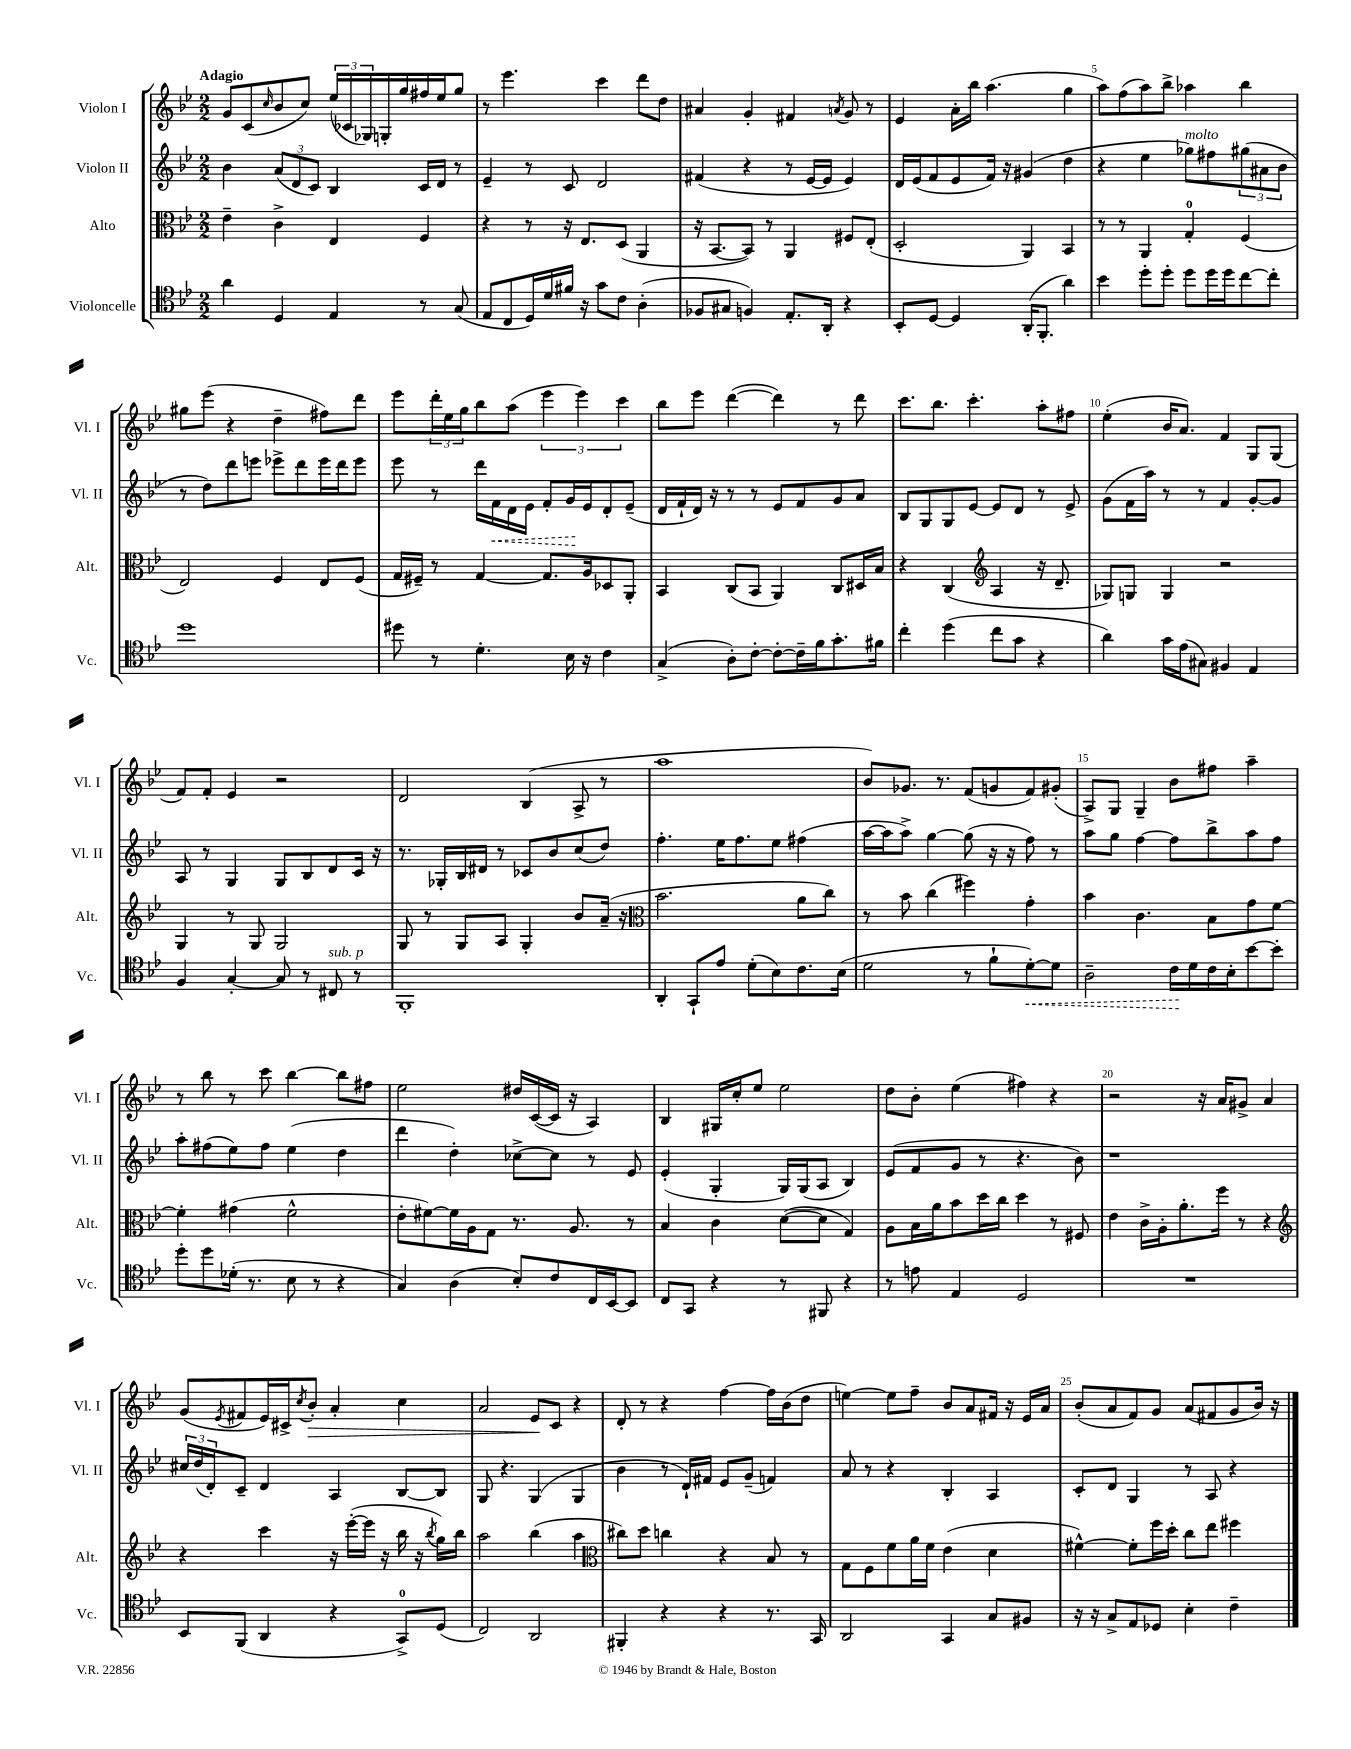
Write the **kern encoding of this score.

**kern	**dynam	**kern	**kern	**dynam	**kern	**dynam
*part4	*part4	*part3	*part2	*part2	*part1	*part1
*staff4	*staff4	*staff3	*staff2	*staff2	*staff1	*staff1
*I"Violoncelle	*	*I"Alto	*I"Violon II	*	*I"Violon I	*
*I'Vc.	*	*I'Alt.	*I'Vl. II	*	*I'Vl. I	*
*clefC4	*	*clefC3	*clefG2	*	*clefG2	*
*k[b-e-]	*	*k[b-e-]	*k[b-e-]	*	*k[b-e-]	*
*M2/2	*	*M2/2	*M2/2	*	*M2/2	*
=1	=1	=1	=1	=1	=1	=1
!	!	!	!	!	!LO:TX:a:B:t=Adagio	!
4a\	.	4e-~\	4b-\	.	8g/L	.
.	.	.	.	.	(8c/	.
.	.	.	.	.	16qqcc/	.
4D/	.	4c^\	(12a/L	.	8b-/	.
.	.	.	12d/	.	.	.
.	.	.	.	.	8cc/J)	.
.	.	.	12c/J)	.	.	.
4E-/	.	4E-/	4B-/	.	(24ee-/LL	.
.	.	.	.	.	24c-X/	.
.	.	.	.	.	24G-X/)	.
.	.	.	.	.	16Gn'/	.
.	.	.	.	.	16gg/	.
8r	.	4F/	16c/LL	.	16ff#X/	.
.	.	.	16d/JJ	.	16ee-/J	.
(8G/	.	.	8r	.	8gg/J	.
=2	=2	=2	=2	=2	=2	=2
8E-/L	.	4r	4e-~/	.	8r	.
8C/	.	.	.	.	4.eee-\	.
16D/L)	.	8r	8r	.	.	.
16d/	.	.	.	.	.	.
16f#X/JJ	.	16r	8c/	.	.	.
16r	.	8.E-/L	.	.	.	.
8g\L	.	.	2d/	.	4ccc\	.
8c\J	.	(8D/J	.	.	.	.
(4A'\	.	4AA/	.	.	8ddd\L	.
.	.	.	.	.	8dd\J	.
=3	=3	=3	=3	=3	=3	=3
8F-X/L	.	16r	(4f#X/	.	4a#X/	.
.	.	[8.BB-/L	.	.	.	.
8G#X/J	.	.	.	.	.	.
4Fn/)	.	8BB-/J])	4r	.	4g'/	.
.	.	8r	.	.	.	.
8.E-'/L	.	4AA/	8r	.	4f#X/	.
.	.	.	[16e-/LL	.	.	.
16AA'/Jk	.	.	16e-/JJ]	.	.	.
.	.	.	.	.	8qan/	.
4r	.	8F#X/L	4e-/)	.	8g/	.
.	.	(8E-'/J	.	.	8r	.
=4	=4	=4	=4	=4	=4	=4
8BB-'/L	.	2D'/	16d/LL	.	4e-/	.
.	.	.	(16e-/J	.	.	.
[8D/J	.	.	8f/	.	.	.
4D/]	.	.	8e-/	.	16a'\LL	.
.	.	.	.	.	16bb-\JJ	.
.	.	.	16f/Jk)	.	(4.aa\	.
.	.	.	16r	.	.	.
(16AA'/KL	.	4AA/)	(4g#X/	.	.	.
8.FF'/J	.	.	.	.	.	.
4a\)	.	4BB-/	4dd\	.	4gg\	.
=5	=5	=5	=5	=5	=5	=5
4b-\	.	8r	4r	.	8aa\L)	.
.	.	8r	.	.	(8ff\	.
8dd'\L	.	4AA/	4ee-\	.	8aa\)	.
8dd'\J	.	.	.	.	8bb-^\J	.
!	!	!	!LO:TX:a:i:t=molto	!	!	!
8dd\L	.	4G'/	8gg-X\L)	.	4aa-X\	.
16dd\L	.	.	8ff#X\	.	.	.
16dd\J	.	.	.	.	.	.
[8cc\	.	(4F/	(12gg#X\	.	4bb-\	.
.	.	.	12a#X\	.	.	.
8cc'\J]	.	.	.	.	.	.
.	.	.	12b-\J	.	.	.
!!LO:LB:g=z
=6	=6	=6	=6	=6	=6	=6
1dd	.	2E-/)	8r	.	8gg#X\L	.
.	.	.	8dd\L)	.	(8eee-\J	.
.	.	.	8ddd\	.	4r	.
.	.	.	8eeen\J	.	.	.
.	.	4F/	8eee-X^\L	.	4dd~\	.
.	.	.	8ddd\	.	.	.
.	.	8E-/L	16eee-\L	.	8ff#X\L)	.
.	.	.	16ddd\J	.	.	.
.	.	(8F/J	8eee-\J	.	8ddd\J	.
=7	=7	=7	=7	=7	=7	=7
8dd#X\	.	16G/LL	8eee-\	.	8eee-\L	.
.	.	16F#X~/JJ)	.	.	.	.
8r	.	8r	8r	.	24ddd'\L	.
.	.	.	.	.	24ee-\	.
.	.	.	.	.	24gg\J	.
4.d'\	.	[4G/	16ddd\LL	.	8bb-\	.
!	!	!	!	!LO:HP:b	!	!
.	.	.	16f\	<	.	.
.	.	.	16d\	.	(8aa\J	.
.	.	.	16e-\JJ	.	.	.
.	.	8.G/L]	8f'/L	.	6eee-\	.
16B-\	.	.	16g/L	.	.	.
.	.	.	.	.	6eee-\)	.
16r	.	16A/k	16e-/J	[	.	.
4c\	.	8D-X/	8d'/	.	.	.
.	.	.	.	.	6ccc\	.
.	.	8AA'/J	(8e-~/J	.	.	.
=8	=8	=8	=8	=8	=8	=8
(4G^/	.	4BB-/	16d/LL	.	8bb-\L	.
.	.	.	16f`/	.	.	.
.	.	.	16d/JJ)	.	8eee-\J	.
.	.	.	16r	.	.	.
8A'\L)	.	(8C/L	8r	.	([4ddd\	.
[8c'\J	.	8BB-/J	8r	.	.	.
8c'\L_	.	4AA/)	8e-/L	.	4ddd\])	.
16c~\L]	.	.	8f/	.	.	.
16f\J	.	.	.	.	.	.
8.g'\	.	8C/L	8g/	.	8r	.
.	.	16D#X/L	8a/J	.	8ddd\	.
16f#X\Jk	.	16B-/JJ	.	.	.	.
=9	=9	=9	=9	=9	=9	=9
4cc'\	.	4r	8B-/L	.	8.ccc\L	.
.	.	.	8G/	.	.	.
.	.	.	.	.	8.bb-\J	.
(4dd\	.	(4C/	8G/	.	.	.
.	.	.	[8e-/J	.	4.ccc'\	.
*	*	*clefG2	*	*	*	*
8cc\L	.	4A/	8e-/L]	.	.	.
8g\J	.	.	8d/J	.	.	.
4r	.	16r	8r	.	8aa'\L	.
.	.	8.d~/	.	.	.	.
.	.	.	8e-^/	.	8ff#X\J	.
=10	=10	=10	=10	=10	=10	=10
4a\)	.	8G-X/L)	(8g\L	.	(4ee-'\	.
.	.	8Gn/J	16f\L	.	.	.
.	.	.	16aa\JJ)	.	.	.
16g\LL	.	4G/	8r	.	16b-/KL	.
(16e-\J	.	.	.	.	8.a/J)	.
8G#X\J)	.	.	8r	.	.	.
4F#X/	.	2r	4f/	.	4f/	.
4E-/	.	.	[8g'/L	.	8G/L	.
.	.	.	8g/J]	.	(8G/J	.
!!LO:LB:g=z
=11	=11	=11	=11	=11	=11	=11
4F/	.	4G/	8A/	.	8f/L)	.
.	.	.	8r	.	8f'/J	.
[4G'/	.	8r	4G/	.	4e-/	.
.	.	8G/	.	.	.	.
8G/]	.	2G/	8G/L	.	2r	.
8r	.	.	8B-/	.	.	.
!LO:TX:a:i:t=sub. p	!	!	!	!	!	!
8C#X/	.	.	8d/	.	.	.
8r	.	.	16c/Jk	.	.	.
.	.	.	16r	.	.	.
=12	=12	=12	=12	=12	=12	=12
1FF'	.	8G/	8.r	.	2d/	.
.	.	8r	.	.	.	.
.	.	.	16G-X'/LL	.	.	.
.	.	8G/L	16B-/	.	.	.
.	.	.	16d#X/JJ	.	.	.
.	.	8A/J	8r	.	.	.
.	.	4G'/	8c-X/L	.	(4B-/	.
.	.	.	8b-/	.	.	.
.	.	8b-/L	(8cc/	.	8A^/	.
.	.	(16a~/Jk	8dd/J)	.	8r	.
.	.	16r	.	.	.	.
=13	=13	=13	=13	=13	=13	=13
*	*	*clefC3	*	*	*	*
4AA'/	.	2.b-\	4.ff'\	.	1aa	.
8GG`/L	.	.	.	.	.	.
8e-/J	.	.	16ee-\KL	.	.	.
.	.	.	8.ff\	.	.	.
(8d'\L	.	.	.	.	.	.
8B-\)	.	.	8ee-\J	.	.	.
8.c\	.	8a\L	(4ff#X\	.	.	.
.	.	8cc\J)	.	.	.	.
(16B-\Jk	.	.	.	.	.	.
=14	=14	=14	=14	=14	=14	=14
2d\	.	8r	[16aa\LL	.	8b-/L)	.
.	.	.	16aa\J]	.	.	.
.	.	8b-\	8aa^\J)	.	8.g-X/J	.
.	.	(4cc\	[4gg\	.	.	.
.	.	.	.	.	8.r	.
8r	.	4ff#X\)	(8gg\]	.	(8f/L	.
8f`\L	.	.	16r	.	8gn/	.
.	.	.	16r	.	.	.
!	!LO:HP:b	!	!	!	!	!
[8d'\)	<	4g'\	8ff\)	.	8f/)	.
8d\J]	.	.	8r	.	(8g#X'/J	.
=15	=15	=15	=15	=15	=15	=15
2A~\	.	4b-\	8aa\L	.	8A^/L)	.
.	.	.	8gg\J	.	8G/J	.
.	.	4.c\	[4ff\	.	4G~/	.
16c\LL	.	.	8ff\L]	.	8b-\L	.
16d\	[	.	.	.	.	.
16c\	.	8B-\L	8bb-^\	.	8ff#X\J	.
16B-'\J	.	.	.	.	.	.
[8b-\	.	8g\	8aa\	.	4aa~\	.
8b-'\J]	.	[8f\J	8ff\J	.	.	.
!!LO:LB:g=z
=16	=16	=16	=16	=16	=16	=16
8dd'\L	.	4f'\]	8aa'\L	.	8r	.
8dd\	.	.	(8ff#X\	.	8bb-\	.
(16d-X'\Jk	.	(4g#X\	8ee-\)	.	8r	.
8.r	.	.	.	.	.	.
.	.	.	8ff#\J	.	8ccc\	.
8B-\	.	2f^^\	(4ee-\	.	[4bb-\	.
8r	.	.	.	.	.	.
4r	.	.	4dd\	.	8bb-\L]	.
.	.	.	.	.	8ff#X\J	.
=17	=17	=17	=17	=17	=17	=17
4G/)	.	8e-'\L	4ddd\	.	2ee-\	.
.	.	[8f#X\)	.	.	.	.
(4A\	.	16f#\L]	4dd'\)	.	.	.
.	.	16A\J	.	.	.	.
.	.	8G\J	.	.	.	.
8B-'/L)	.	8.r	[8cc-X^\L	.	16dd#X/LL	.
.	.	.	.	.	([16c/	.
8c/	.	.	8cc-\J]	.	16c/JJ]	.
.	.	8.A/	.	.	16r	.
16C/L	.	.	8r	.	4A/)	.
[16BB-/J	.	.	.	.	.	.
8BB-/J]	.	8r	8e-/	.	.	.
=18	=18	=18	=18	=18	=18	=18
8C/L	.	4B-/	(4e-'/	.	4B-/	.
8GG/J	.	.	.	.	.	.
4r	.	4c\	4G'/	.	16G#X/LL	.
.	.	.	.	.	16cc'/J	.
.	.	.	.	.	8ee-/J	.
8r	.	([8d\L	16G/LL)	.	2ee-\	.
.	.	.	(16G/J	.	.	.
8FF#X/	.	8d\J]	8A/J	.	.	.
4r	.	4G/)	4B-/)	.	.	.
=19	=19	=19	=19	=19	=19	=19
8r	.	8A\L	(8e-/L	.	8dd\L	.
8en\	.	16B-\L	8f/	.	8b-'\J	.
.	.	16a\J	.	.	.	.
4E-/	.	8b-\	8g/J	.	(4ee-\	.
.	.	16dd\L	8r	.	.	.
.	.	16cc\JJ	.	.	.	.
2D/	.	4dd\	4.r	.	4ff#X\)	.
.	.	8r	.	.	4r	.
.	.	8F#X/	8b-\)	.	.	.
=20	=20	=20	=20	=20	=20	=20
1r	.	4e-\	1r	.	2r	.
.	.	16c^\LL	.	.	.	.
.	.	16A'\J	.	.	.	.
.	.	8.a'\	.	.	.	.
.	.	.	.	.	16r	.
.	.	16ff\Jk	.	.	16a/KL	.
.	.	8r	.	.	8g#X^/J	.
.	.	4r	.	.	4a/	.
!!LO:LB:g=z
=21	=21	=21	=21	=21	=21	=21
*	*	*clefG2	*	*	*	*
8BB-/L	.	4r	24cc#X/LL	.	(8g/L	.
.	.	.	(24dd/	.	.	.
.	.	.	24d'/J)	.	.	.
.	.	.	.	.	8qe-/	.
(8FF/J	.	.	8c~/J	.	8f#X/	.
4AA/	.	4ccc\	4d/	.	16e-/L)	.
.	.	.	.	.	16c#X^/J	.
.	.	.	.	.	8qcc/	.
!	!	!	!	!	!	!LO:HP:b
.	.	.	.	.	8b-'/J	>
4r	.	16r	4A/	.	4a'/	.
.	.	([16eee-'\LL	.	.	.	.
.	.	16eee-\JJ]	.	.	.	.
.	.	16r	.	.	.	.
8GG^/L)	.	16bb-\	[8B-/L	.	4cc\	.
.	.	16r	.	.	.	.
.	.	8qbb-/	.	.	.	.
(8D/J	.	16gg\LL)	8B-/J]	.	.	.
.	.	16bb-\JJ	.	.	.	.
=22	=22	=22	=22	=22	=22	=22
2C/)	.	2aa\	8G/	.	2a/	.
.	.	.	4.r	.	.	.
2AA/	.	(4bb-\	(4G/	.	8e-/L	.
.	.	.	.	.	8c/J	]
.	.	4aa\	4G/	.	4r	.
=23	=23	=23	=23	=23	=23	=23
*	*	*clefC3	*	*	*	*
4FF#X'/	.	8cc#X\L)	4b-\	.	8d'/	.
.	.	8dd\J	.	.	8r	.
4r	.	4ccn\	8r	.	4r	.
.	.	.	16d`/LL)	.	.	.
.	.	.	16f#X/JJ	.	.	.
4r	.	4r	8e-/L	.	[4ff\	.
.	.	.	(8g~/J	.	.	.
8.r	.	8B-/	4fn/)	.	16ff\LL]	.
.	.	.	.	.	(16b-\J	.
.	.	8r	.	.	8dd\J	.
16GG/	.	.	.	.	.	.
=24	=24	=24	=24	=24	=24	=24
2AA/	.	8G\L	8a/	.	[4een\)	.
.	.	8F\	8r	.	.	.
.	.	8f\	4r	.	8ee\L]	.
.	.	16a\L	.	.	8ff~\J	.
.	.	16f\JJ	.	.	.	.
4GG/	.	(4e-\	4B-'/	.	8b-/L	.
.	.	.	.	.	8a/	.
8G/L	.	4d\	4A/	.	16f#X/Jk	.
.	.	.	.	.	16r	.
8F#X/J	.	.	.	.	16e-/LL	.
.	.	.	.	.	16a/JJ	.
=25	=25	=25	=25	=25	=25	=25
16r	.	[4f#X^^\)	8c'/L	.	(8b-'/L	.
16r	.	.	.	.	.	.
8G^/L	.	.	8d/J	.	8a/	.
8E-/	.	8f#'\L]	4G/	.	8f/)	.
8D-X/J	.	16ff\L	.	.	8g/J	.
.	.	16dd'\JJ	.	.	.	.
4B-'\	.	8cc\L	8r	.	(8a/L	.
.	.	8ee-\J	8A/	.	8f#X/	.
4c~\	.	4ff#X\	4r	.	8g/	.
.	.	.	.	.	16b-/Jk)	.
.	.	.	.	.	16r	.
==	==	==	==	==	==	==
*-	*-	*-	*-	*-	*-	*-
